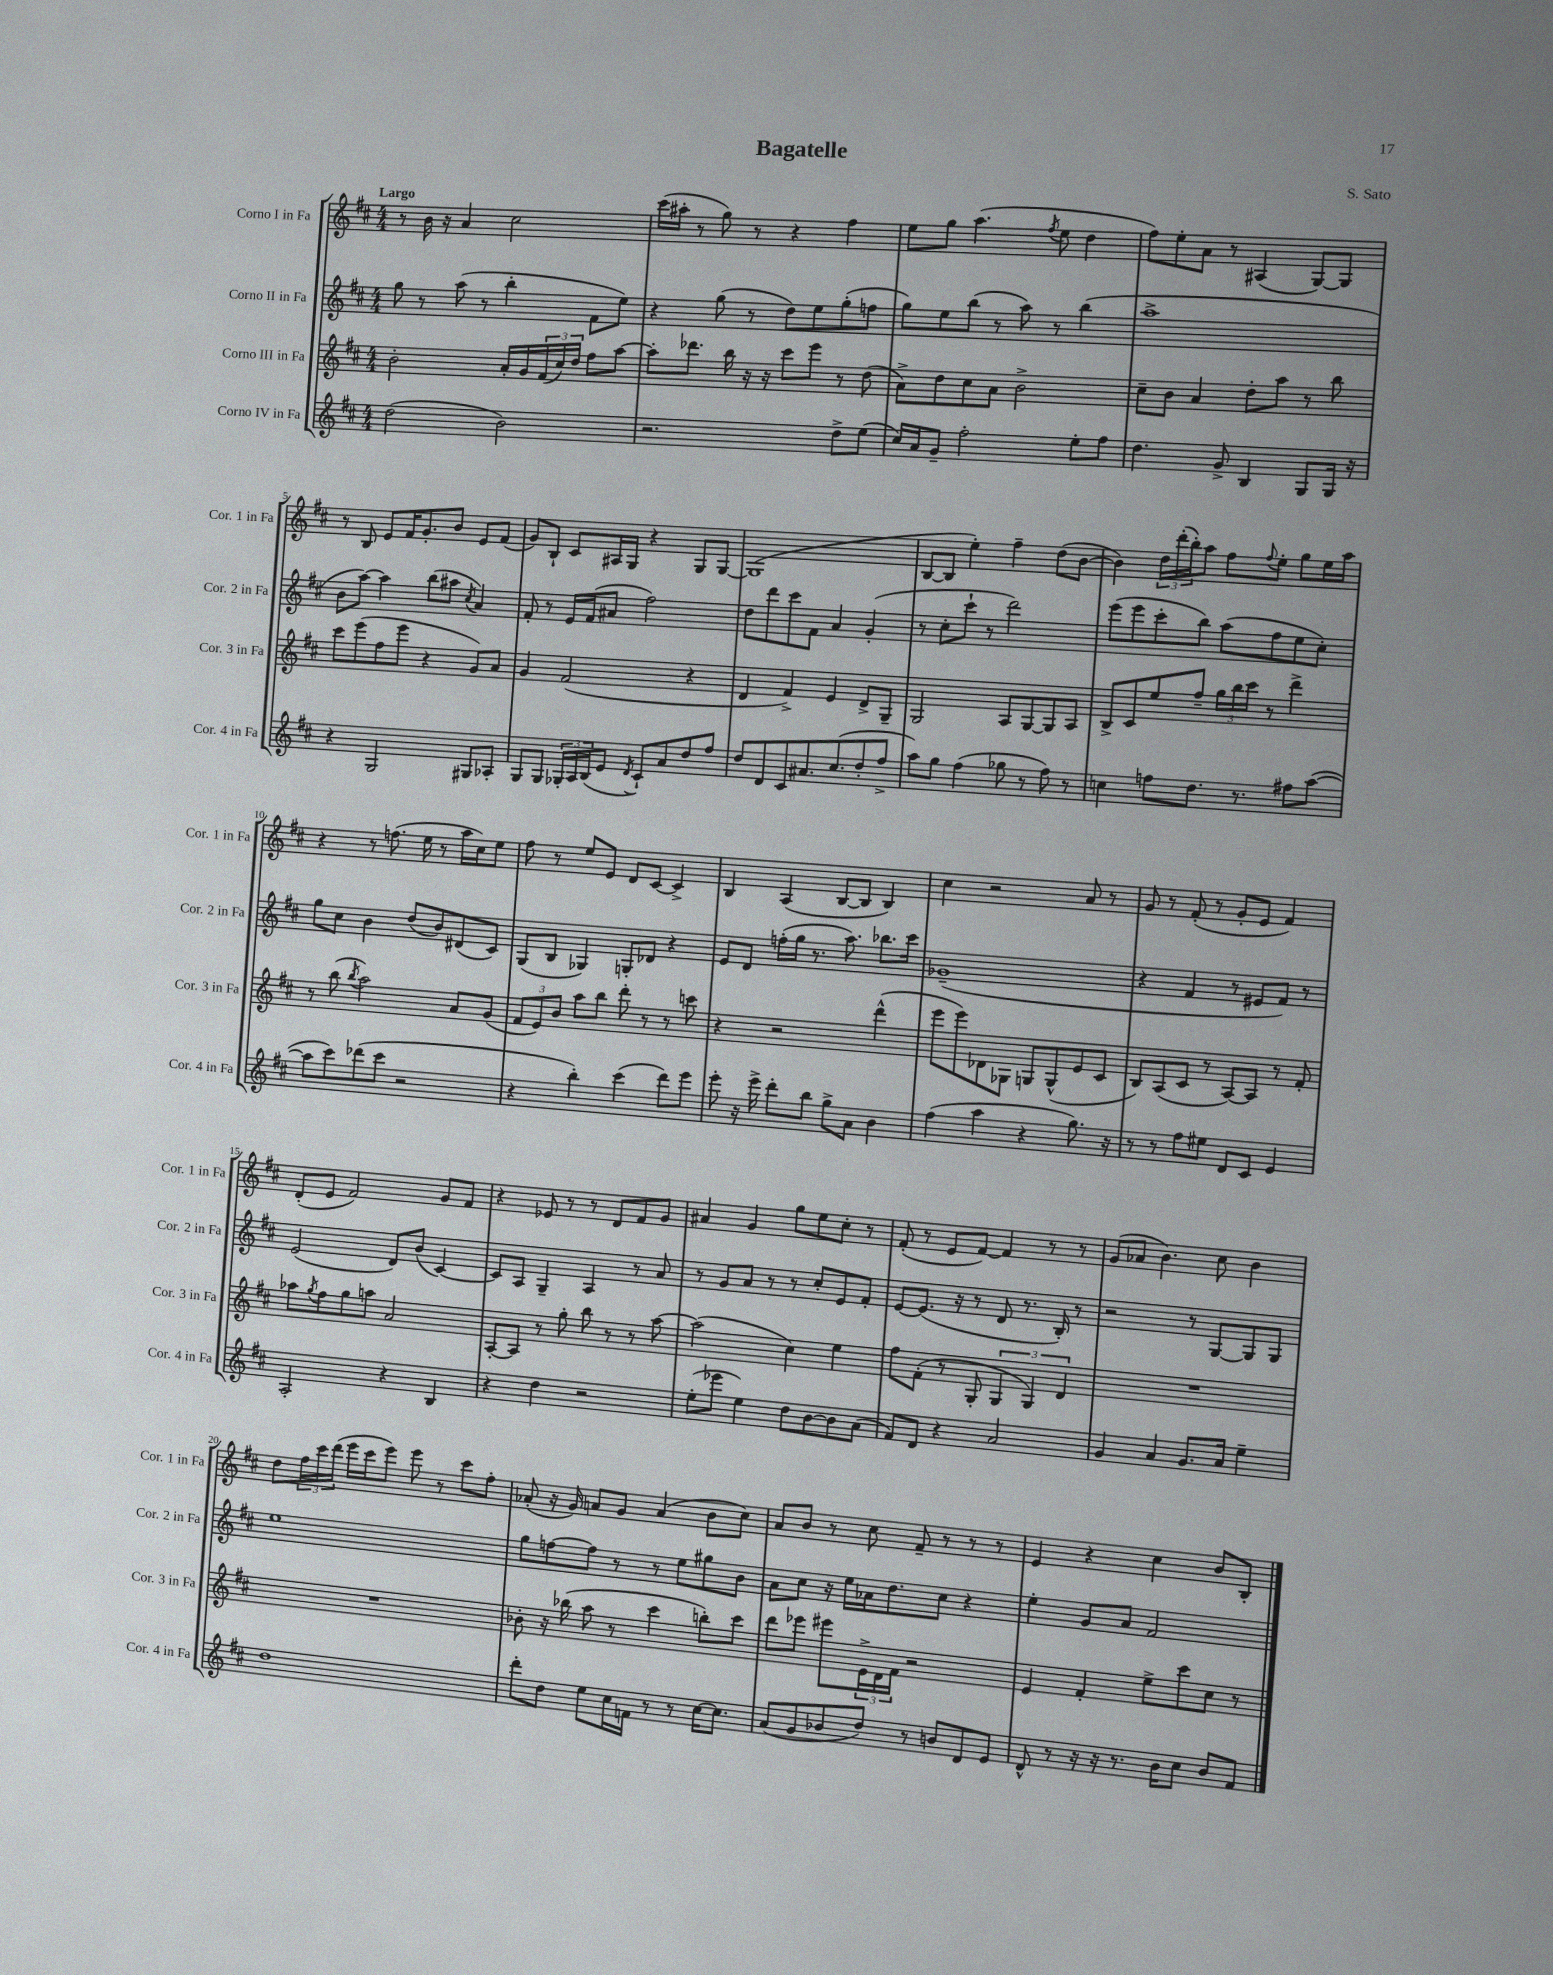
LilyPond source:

\header { title = "Bagatelle" composer = "S. Sato" }
<<
\new StaffGroup <<
\new Staff = "s0" \with { instrumentName = "Corno I in Fa" shortInstrumentName = "Cor. 1 in Fa" } {
    \clef treble \key d \major \numericTimeSignature \time 4/4 \tempo "Largo"
    r8 b'16 r16 a'4 cis''2 |
    cis'''16( ais''16-. r8 g''8) r8 r4 fis''4 |
    e''8 g''8 a''4.( \acciaccatura { fis''8 } e''8 d''4 |
    fis''8) e''8-. a'8 r8 ais4( g8~) g8 |
    r8 b8 e'8 fis'16 g'8.-. b'8 e'8 fis'8( |
    g'8) b8-! cis'8 ais16 g16 r4 g8 g8~ |
    g1( |
    b8~ b8 e''4-.) fis''4-- d''8( b'8~ |
    b'4) \tuplet 3/2 { d''16 d'''16-.( b''16-.) } a''8 fis''8 \appoggiatura { fis''8 } e''8-. g''8 e''16 a''16 |
    r4 r8 f''8.( e''16 r8 a''16 cis''16) e''8 |
    fis''8 r8 e''8 e'8 d'8 cis'8~ cis'4-> |
    b4 a4( b8~ b8 b4) |
    cis''4 r2 a'8 r8 |
    g'8 r8 fis'8-.( r8 g'8-. e'8 fis'4) |
    d'8-.( e'8 fis'2) g'8 fis'8 |
    r4 ees'8 r8 r8 d'8 fis'8 g'8 |
    ais'4 g'4 g''8 e''8 cis''8-. r8 |
    fis'8-.( r8 e'8 fis'8~) fis'4 r8 r8 |
    g'8( aes'8 b'4.) cis''8 b'4 |
    d''8 \tuplet 3/2 { fis''16 cis'''16 d'''16( } e'''16 cis'''16 e'''8) e'''8 r8 cis'''8 fis''8-. |
    aes'8-.( r16 g'16) a'8 g'8 a'4( b'8 cis''8) |
    a'8 b'8 r8 cis''8 fis'8-- r8 r8 r8 |
    e'4 r4 cis''4 b'8 b8-. \bar "|." |
}
\new Staff = "s1" \with { instrumentName = "Corno II in Fa" shortInstrumentName = "Cor. 2 in Fa" } {
    \clef treble \key d \major \numericTimeSignature \time 4/4
    g''8 r8 a''8( r8 b''4-. fis'8 e''8) |
    r4 g''8( r8 d''8) e''8 g''8-.( f''8 |
    g''8) e''8 b''8( r8 a''8) r8 b''4( |
    a''1-> |
    b'8 a''8~) a''4 b''8( ais''8 \acciaccatura { cis''8 } a'4) |
    fis'8-. r8 e'16 fis'16( ais'8 fis''2) |
    d''8 d'''8 cis'''8 fis'8 a'4 g'4-.( |
    r8 cis''8-. cis'''8-! r8 d'''2) |
    e'''8( e'''8 cis'''8-. b''8) a''8( fis''8 e''8 cis''8-.) |
    g''8 cis''8 b'4 d''8( b'8) dis'8( cis'8) |
    g8( b8 ges4) g8-. des'8 r4 |
    e'8 d'8 f''16-.( g''16 r8. a''8.) bes''8. cis'''16 |
    ges'1--( |
    r4 fis'4 r8 eis'8 fis'8) r8 |
    e'2( d'8) b'8( cis'4~) |
    cis'8 a8 g4-- a4 r8 a'8 |
    r8 g'8 a'8 r8 r8 cis''8-. e'8 fis'8-. |
    e'8~ e'8.( r16 r8 d'8 r8. b16-.) r8 |
    r2 r8 g8~ g8 g8 |
    e''1 |
    g''8 f''8~ f''8 r8 r8 e''8 gis''8 b'8 |
    a'8 cis''8 r16 e''16 aes'16 d''8. cis''8 r4 |
    e''4-. g'8 a'8 fis'2 \bar "|." |
}
\new Staff = "s2" \with { instrumentName = "Corno III in Fa" shortInstrumentName = "Cor. 3 in Fa" } {
    \clef treble \key d \major \numericTimeSignature \time 4/4
    b'2-. a'16-. g'16 \tuplet 3/2 { fis'16( cis''16) d''16 } fis''8 a''8~ |
    a''8-. des'''8. b''16 r16 r16 cis'''8 e'''8 r8 d''8( |
    a'8->) d''8 cis''8 a'8 b'2-> |
    cis''8-- b'8 a'4 d''8-. a''8 r8 b''8 |
    cis'''8 e'''8( fis''8 e'''8 r4 g'8) a'8 |
    g'4 fis'2( r4 |
    d'4 fis'4->) e'4 d'8-> g8-- |
    g2 a8 g8~ g8 a8 |
    b8-> cis'8 e''8 fis''8-- \tuplet 3/2 { g''16 b''16 cis'''16 } r8 d'''4-> |
    r8 b''8( \acciaccatura { b''8 } a''2) a'8 g'8( |
    \tuplet 3/2 { fis'8 e'8) b'8 } a''8 b''8 d'''8-. r8 r8 c'''8 |
    r4 r2 d'''4-^( |
    e'''8 e'''8) des'8 ges8 g8 g8-^( e'8 cis'8 |
    b8) a8( cis'8 r8 a8~) a8 r8 fis'8-. |
    aes''8 \acciaccatura { g''8 } fis''8 g''8 a''8 a'2 |
    a8~-. a8 r8 g''8-. b''8 r8 r8 a''8~ |
    a''2( cis''4) e''4 |
    fis''8 fis'8-.( r8 g8-. \tuplet 3/2 { g4 g4) d'4 } |
    R1 |
    R1 |
    bes'8-. r16 bes''16( a''8 r8 cis'''4 b''8-.) cis'''8 |
    d'''8 ees'''8 eis'''8 \tuplet 3/2 { e'16-> d'16 fis'16 } r2 |
    e'4 fis'4-. e''8-> cis'''8 cis''8 r8 \bar "|." |
}
\new Staff = "s3" \with { instrumentName = "Corno IV in Fa" shortInstrumentName = "Cor. 4 in Fa" } {
    \clef treble \key d \major \numericTimeSignature \time 4/4
    d''2( b'2) |
    r2. d''8-> e''8( |
    cis''16) a'16 g'8-- fis''2-. e''8-. fis''8 |
    d''4. g'8-> b4 g8 g16 r16 |
    r4 g2 gis8 aes8-. |
    g8 g8 \tuplet 3/2 { ges16-. a16 b16( } e'8 \acciaccatura { d'8 } cis'8-!) a'8 d''8 fis''8 |
    d''8 d'8 cis'8 ais'8. cis''8.( d''8-. fis''8-> |
    a''8) g''8 fis''4( ges''8 r8 fis''8) r8 |
    c''4 f''8 d''8. r8. fis''8 a''8~( |
    a''8 cis'''8) des'''8( cis'''8 r2 |
    r4 b''4-.) cis'''4( d'''8) e'''8 |
    e'''8-. r16 e'''16-> d'''8-. b''8 g''8-> a'8 b'4 |
    fis''4( a''4 r4 g''8.) r16 |
    r8 r8 fis''8 eis''8 d'8 cis'8 e'4 |
    a2-. r4 b4 |
    r4 d''4 r2 |
    e''8-.( ees'''8 e''4) d''8 b'8~ b'8 a'8( |
    fis'8) d'8 r4 a'2 |
    g'4 a'4 g'8. a'16 e''4-- |
    d''1 |
    d'''8-. d''8 e''8 cis''16 f'16 r8 r8 cis''16~ cis''8. |
    a'8( g'8 bes'8 d''8) r8 b'8 d'8 e'8 |
    d'8-^ r8 r16 r16 r8. b'16 cis''8 b'8 fis'8 \bar "|." |
}
>>
>>
